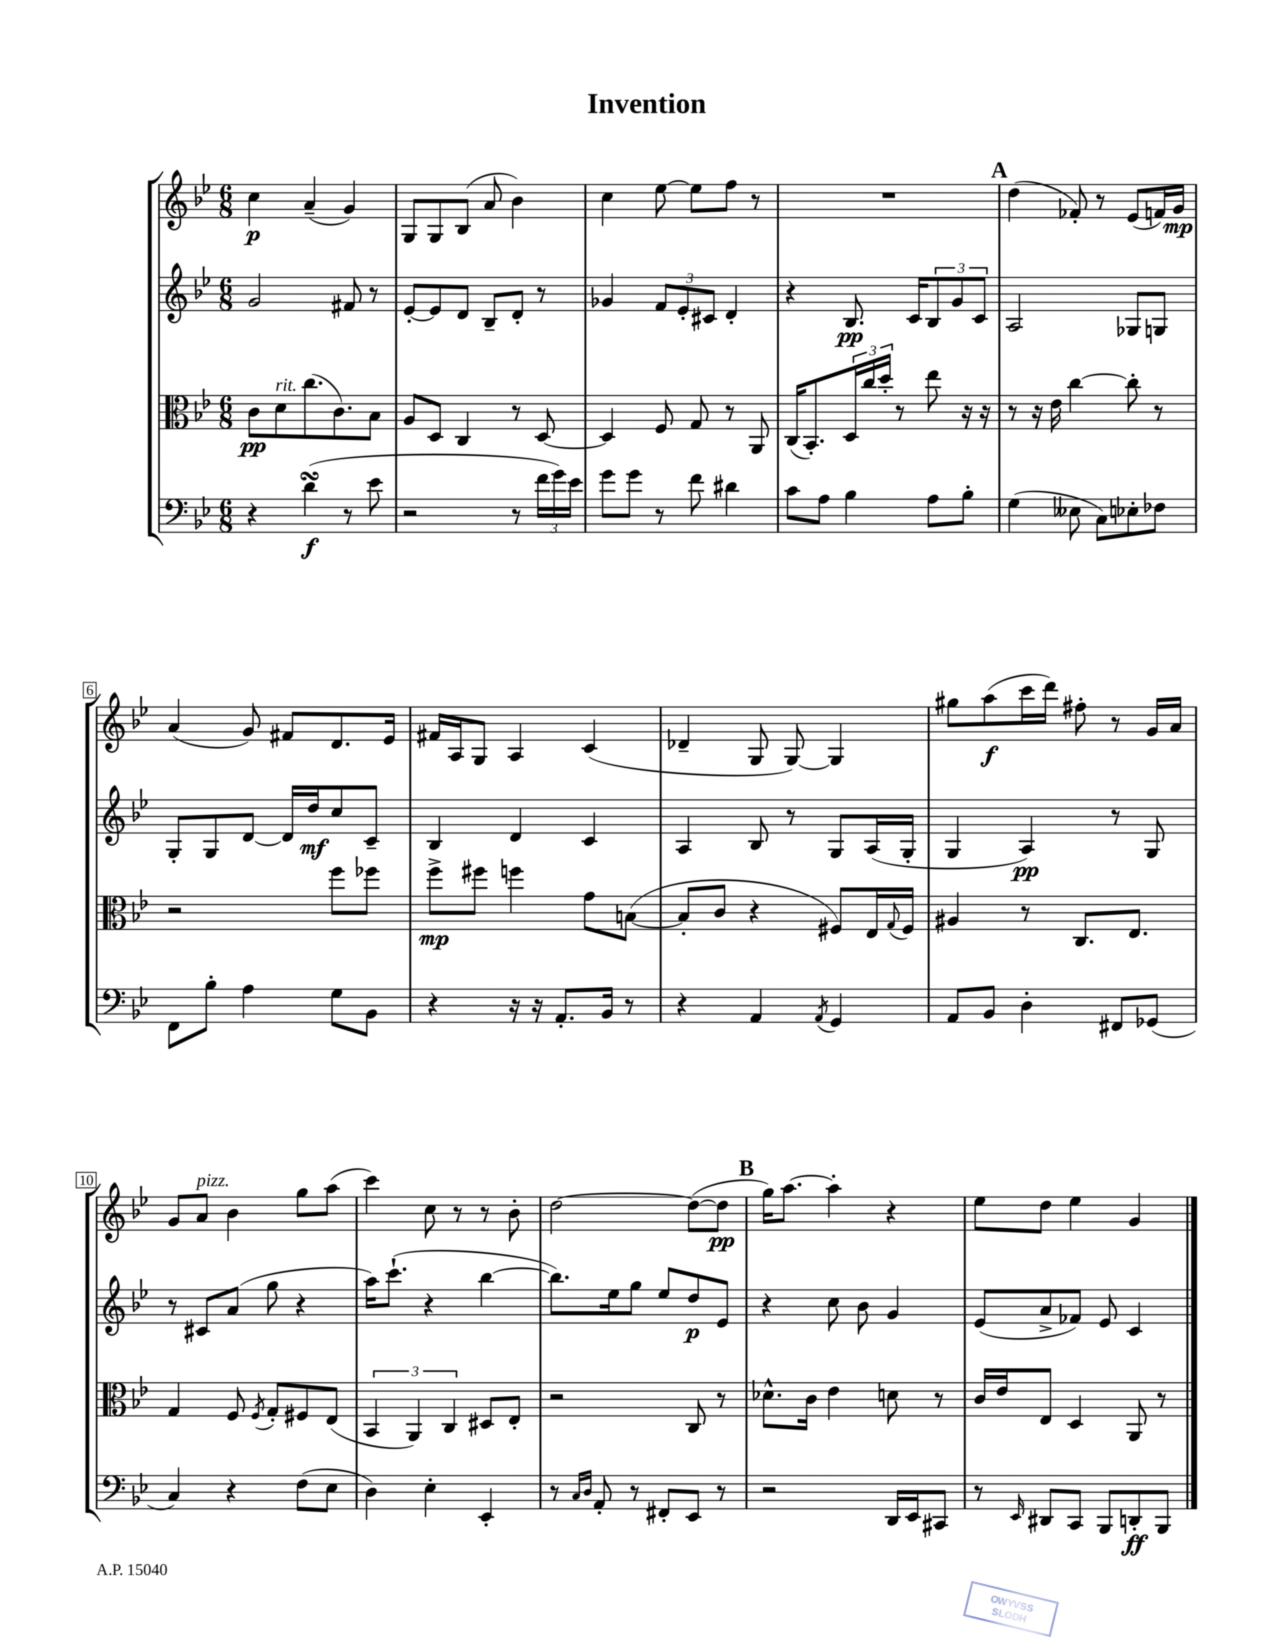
\header { title = "Invention" }
<<
\new StaffGroup <<
\new Staff = "s0" {
    \clef treble \key bes \major \numericTimeSignature \time 6/8
    c''4\p a'4--( g'4) |
    g8 g8 bes8( a'8 bes'4) |
    c''4 ees''8~ ees''8 f''8 r8 |
    R2. |
    \mark \markup { \bold "A" } d''4( fes'8-.) r8 ees'8( f'16) g'16\mp |
    a'4( g'8) fis'8 d'8. ees'16 |
    fis'16 a16 g8 a4 c'4( |
    des'4-- g8 g8~) g4 |
    gis''8 a''8\f( c'''16 d'''16) fis''8-. r8 g'16 a'16 |
    g'8 a'8^\markup { \italic "pizz." } bes'4 g''8 a''8( |
    c'''4) c''8 r8 r8 bes'8-. |
    d''2~ d''8~( d''8\pp |
    \mark \markup { \bold "B" } g''16) a''8.~ a''4-. r4 |
    ees''8 d''8 ees''4 g'4 \bar "|." |
}
\new Staff = "s1" {
    \clef treble \key bes \major \numericTimeSignature \time 6/8
    g'2 fis'8 r8 |
    ees'8~-. ees'8 d'8 bes8-- d'8-. r8 |
    ges'4 \tuplet 3/2 { f'8 ees'8-. cis'8 } d'4-. |
    r4 bes8.\pp c'16 \tuplet 3/2 { bes8 g'8 c'8 } |
    \mark \markup { \bold "A" } a2 ges8 g8 |
    g8-. g8 d'8~ d'16 d''16\mf c''8 c'8-- |
    bes4 d'4 c'4 |
    a4 bes8 r8 g8 a16( g16-. |
    g4 a4\pp) r8 g8 |
    r8 cis'8 a'8( g''8 r4 |
    a''16) c'''8.-!( r4 bes''4~ |
    bes''8.) ees''16 g''8 ees''8 d''8\p ees'8 |
    \mark \markup { \bold "B" } r4 c''8 bes'8 g'4 |
    ees'8( a'8-> fes'8) ees'8 c'4 \bar "|." |
}
\new Staff = "s2" {
    \clef alto \key bes \major \numericTimeSignature \time 6/8
    c'8\pp d'8^\markup { \italic "rit." } c''8.( c'8.) bes8 |
    a8 d8 c4 r8 d8~ |
    d4 f8 g8 r8 a,8 |
    c16( bes,8.-.) \tuplet 3/2 { d16 c''16 d''16-. } r8 ees''8 r16 r16 |
    \mark \markup { \bold "A" } r8 r16 ees'16 c''4~ c''8-. r8 |
    r2 f''8 fes''8 |
    f''8->\mp fis''8 f''4 g'8 b8~( |
    b8-. c'8 r4 fis8) ees16 \appoggiatura { g8 } fis16 |
    ais4 r8 c8. ees8. |
    g4 f8 \acciaccatura { f8 } g8-. fis8 ees8( |
    \tuplet 3/2 { bes,4 a,4) c4 } dis8 ees8-. |
    r2 c8 r8 |
    \mark \markup { \bold "B" } des'8.-^ c'16 ees'4 d'8 r8 |
    c'16 ees'16 ees8 d4 a,8 r8 \bar "|." |
}
\new Staff = "s3" {
    \clef bass \key bes \major \numericTimeSignature \time 6/8
    r4 d'4\turn\f( r8 ees'8 |
    r2 r8 \tuplet 3/2 { f'16 g'16) ees'16 } |
    g'8 g'8 r8 f'8 dis'4 |
    c'8 a8 bes4 a8 bes8-. |
    \mark \markup { \bold "A" } g4( eeses8 c8) ees8-. fes8 |
    f,8 bes8-. a4 g8 bes,8 |
    r4 r16 r16 a,8.-. bes,16 r8 |
    r4 a,4 \acciaccatura { a,8 } g,4 |
    a,8 bes,8 d4-. fis,8 ges,8( |
    c4) r4 f8( ees8 |
    d4) ees4-. ees,4-. |
    r8 \grace { c16 d16 } a,8-. r8 fis,8-. ees,8 r8 |
    \mark \markup { \bold "B" } r2 d,16 ees,16 cis,8 |
    r8 \grace { ees,16 } dis,8 c,8 bes,,8 d,8-.\ff bes,,8 \bar "|." |
}
>>
>>
\layout { \context { \Score \override BarNumber.stencil = #(make-stencil-boxer 0.1 0.3 ly:text-interface::print) } }
